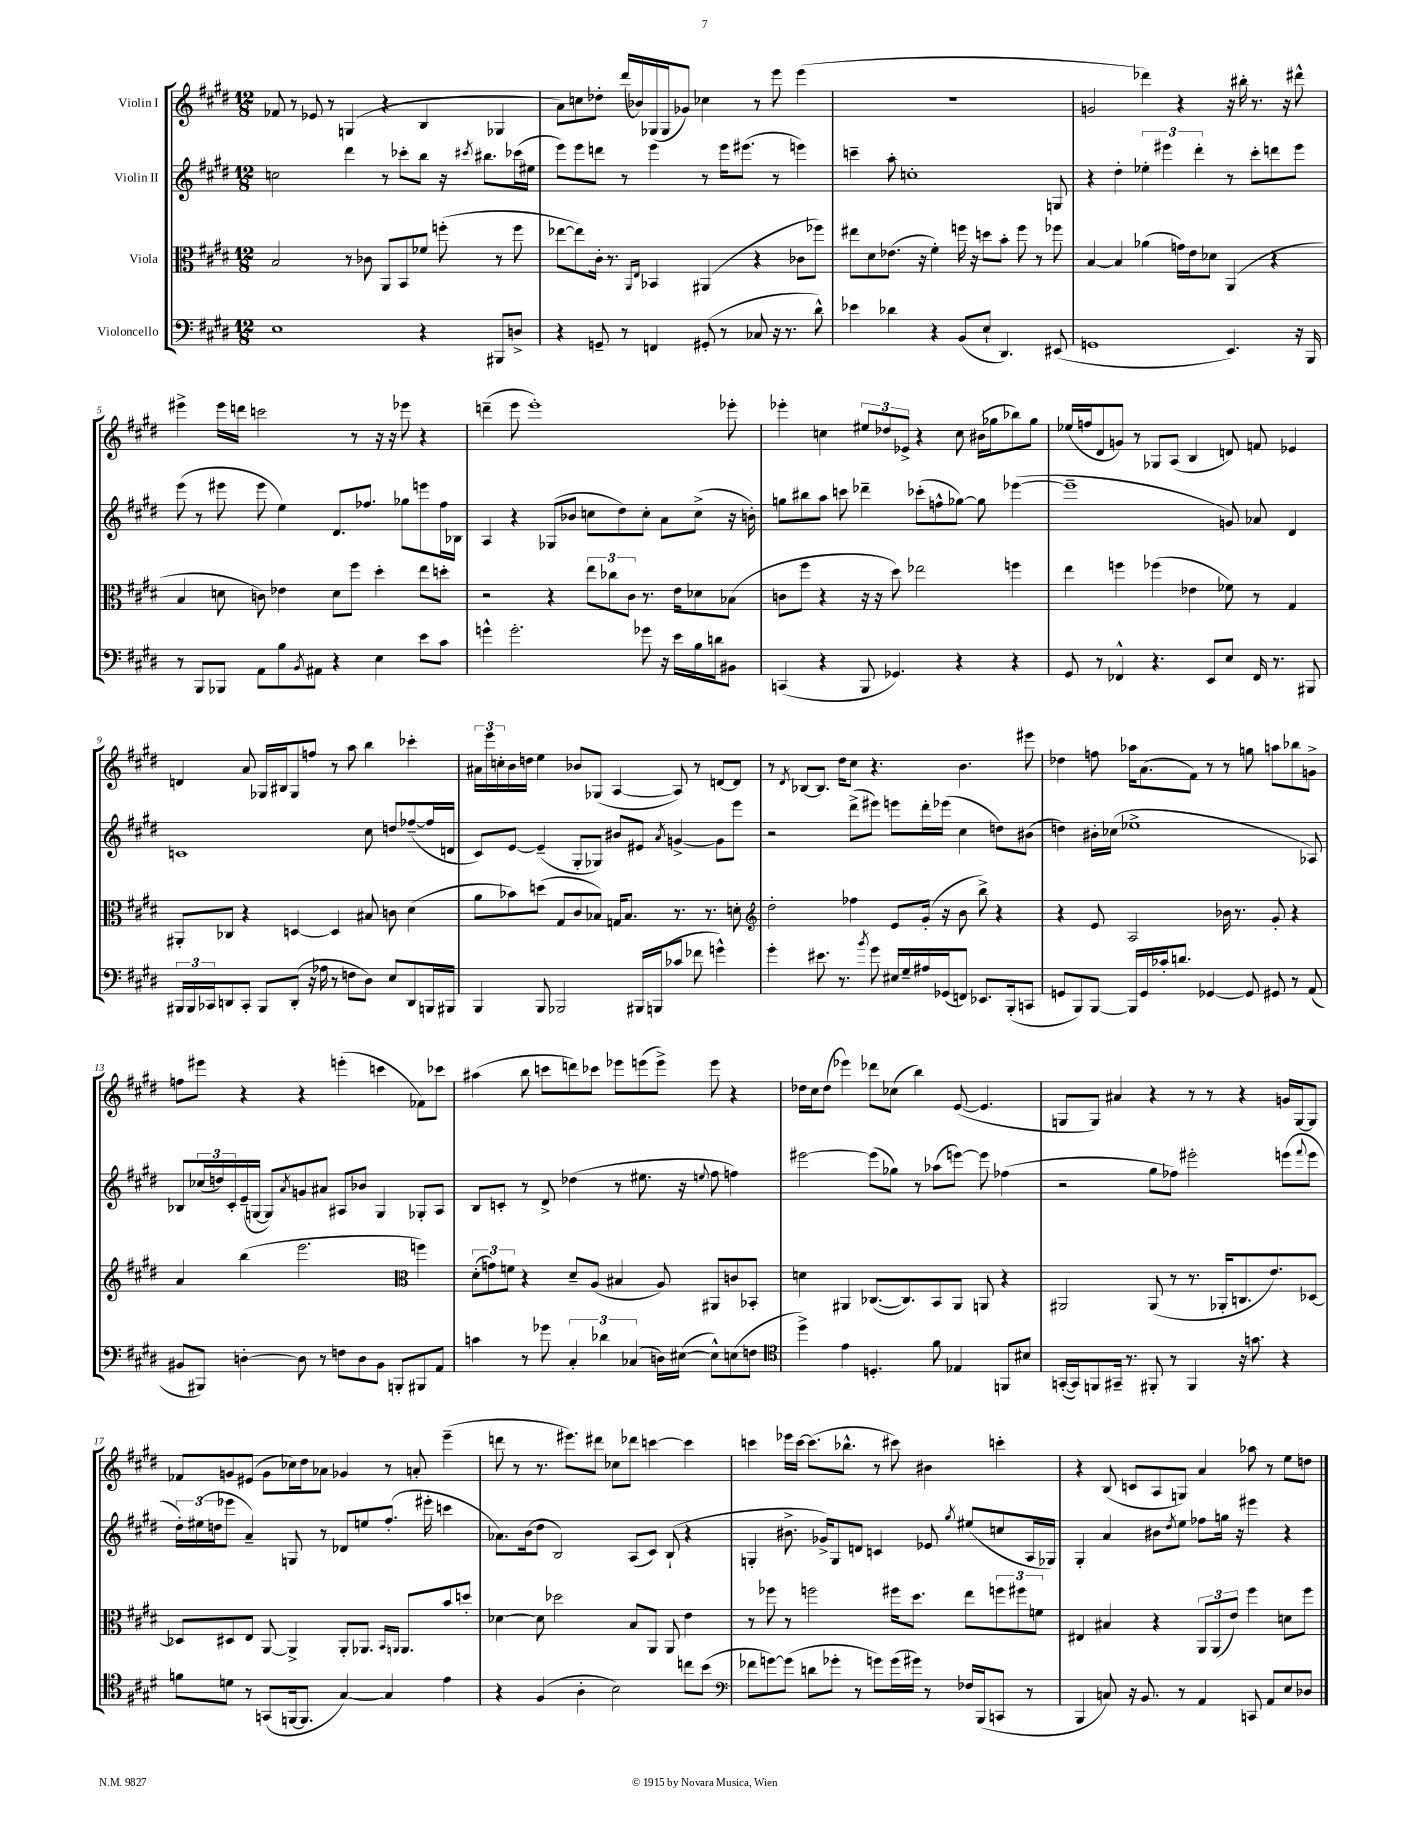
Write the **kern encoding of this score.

**kern	**kern	**kern	**kern
*part4	*part3	*part2	*part1
*staff4	*staff3	*staff2	*staff1
*I"Violoncello	*I"Viola	*I"Violin II	*I"Violin I
*clefF4	*clefC3	*clefG2	*clefG2
*k[f#c#g#d#]	*k[f#c#g#d#]	*k[f#c#g#d#]	*k[f#c#g#d#]
*M12/8	*M12/8	*M12/8	*M12/8
=1	=1	=1	=1
1E	2B/	2ccn\	8f-X/
.	.	.	8r
.	.	.	8e-X/
.	.	.	8r
.	8r	4ddd#\	(4Gn/
.	8c-X\	.	.
.	8AA/L	8r	4r
.	8BB/	8ccc-X'\L	.
4r	8f-X/J	8bb\J	4B/
.	(8ffn'\	16r	.
.	.	8qccc#X/	.
.	.	8.bb#X\L	.
8BBB#X/L	8r	.	4G-X/
8Dn^/J	8ff\	(16ccc-X\L	.
.	.	16ee#X\JJ	.
=2	=2	=2	=2
4r	[8ee-X\L	8eee\L)	8a\L)
.	8ee-\])	8eee\	8ccn\
8GGn~/	16c#'\Jk	8dddn\J	8dd-X'\J
.	8.r	.	.
8r	.	8r	(16ddd#/LL
.	.	.	16b-X/)
.	16qqAA/LL	.	.
.	16qqE/JJ	.	.
4FFn/	4BB-X/	4eee\	(16G-X/
.	.	.	16G-/J
.	.	.	8g-X/J)
(8GG#X'/	(4AA#X/	8r	4cc-X\
8r	.	16eee\KL	.
.	.	(8.eee#X\J	.
8C-X/	4r	.	8r
16r	.	8r	8eee\
8.r	.	.	.
.	8c-X\L	4eeen\)	(4eee\
8d#^^\)	8ff-X\J)	.	.
=3	=3	=3	=3
4e-X\	8ee#X\L	4cccn~\	1.r
.	8d#\	.	.
4d-X\	(8.e-X\J	8aa'\	.
.	.	1ccn'	.
.	16r	.	.
4r	4f#'\)	.	.
(8BB/L	16ffn\	.	.
.	16r	.	.
8E`/J	8ddn\L	.	.
4.DD#/)	8b'\J	.	.
.	8ff\	.	.
.	8r	.	.
(8EE#X/	8ff-X\	8Gn/	.
=4	=4	=4	=4
1GGn	[4B/	4r	2gn/
.	4B/]	4dd#'\	.
.	(4a-X\	6ee-X'\	4ddd-X\)
.	.	6eee#X\	.
.	16gn\LL)	.	4r
.	16e\J	.	.
.	.	6ddd#'\	.
.	8d-X\J	.	.
4.EE/)	(4AA/	8r	16r
.	.	.	16bb#X'\
.	.	8ccc#'\L	8.r
.	4r	8dddn\	.
.	.	.	16r
16r	.	8eee#\J	8ddd#X^^\
16BBB/	.	.	.
!!LO:LB:g=z
=5	=5	=5	=5
8r	4B/	(8eee\	4eee#X^\
8BBB/L	.	8r	.
8BBB-X/J	8dn\	8eee#X\	16eee#\LL
.	.	.	16dddn\JJ
8AA\L	8cn\)	8eee#\	2cccn\
8B\	4e-X\	4ee\)	.
8qBB/	.	.	.
8AA#X\J	.	.	.
4r	8d\L	8.d#/L	.
.	8ff#\J	.	8r
.	.	8.ff-X/J	.
4E\	4dd#'\	.	16r
.	.	.	16r
.	.	8gg-X\L	8eee-X\
8e\L	8ee\L	8eeen\	4r
8c#\J	8ddn'\J	16ff-\L	.
.	.	16B-X\JJ	.
=6	=6	=6	=6
4gn^^\	2r	4A/	(4dddn~\
2.g'\	.	4r	8eee\
.	.	.	1eee')
.	4r	(8G-X/L	.
.	.	8b-X/J	.
.	12ee\L	8ccn\L	.
.	12cc-X\	.	.
.	.	8dd#\)	.
.	12c#\J	.	.
8g-X\	8.r	8cc'\J	.
16r	.	8a\L	.
16e\LL	16e\KL	.	.
16B\	8d-X\	(8cc^\J	.
16dn\J	.	.	.
8BB#X\J	(8B-X\J	16r	8eee-X'\
.	.	16bn'\)	.
=7	=7	=7	=7
(4CCn/	8cn\L	8ggn\L	4eee-X'\
.	8ff#\J	8bb#X\	.
4r	4r	8aa\J	4ccn\
.	.	8cccn\	.
8BBB/	16r	4ddd-X~\	12ee#X/L
.	16r	.	.
.	.	.	12dd-X/
4.GG-X/)	8dd#\)	.	.
.	.	.	12e-X^/J
.	2ee-X\	(8ccc-X'\L	4r
.	.	8ffn^^\	.
4r	.	[8gg-X\J)	8cc\
.	.	8gg-\]	(16b#X\LL
.	.	.	16gg-X\J
4r	4ffn\	([4eee-X\	8bb-X\)
.	.	.	8gg-\J
=8	=8	=8	=8
8GG#/	4ee\	1eee-~]	(16ee-X/LL
.	.	.	16ffn/J
8r	.	.	8d#/
4FF-X^^/	4ffn\	.	8gn/J)
.	.	.	8r
4.r	(4ff-X\	.	8G-X/L
.	.	.	(8A/J
.	4e-X\	.	4B/
8EE/L	.	.	.
8E/J	8f-X\)	8gn/)	8dn/)
16FF-/	8r	8a-X/	8fn/
8.r	.	.	.
.	4G#/	4d#/	4e-X/
8BBB#X/	.	.	.
!!LO:LB:g=z
=9	=9	=9	=9
24BBB#X/LL	8AA#X'/L	1cn	4dn/
24BBB#/	.	.	.
24CC-X/J	.	.	.
8DDn/	8C-X/J	.	.
8CC-'/J	4r	.	8a/
8BBB#/L	.	.	16G-X/LL
.	.	.	16B#X/J
(8DD'/J	[4Dn/	.	8G-/
16r	.	.	8ffn/J
16A-X\	.	.	.
8r	4D/]	.	8r
8Fn\L	.	.	8aa\
8D#\J)	8B#X/	8cc#\	4bb\
8E/L	8cn\	8ddn/L	.
8DD/	(4d#\	([8ff-X~/	4ccc-X'\
16BBBn/L	.	16ff-/L]	.
16BBB#X/JJ	.	16dn/JJ	.
=10	=10	=10	=10
4BBB/	8a\L	8c#/L)	24a#X\LL
.	.	.	24eee\
.	.	.	24ccn'\
.	8b-X\)	[8e/J	16b\
.	.	.	16ddn\JJ
8BBB/	(8ddn\J	(4e~/]	4ee\
2BBB-X/	8G#/L	.	.
.	8c#/	8G#'/L	8b-X/L
.	8B-X/J)	8G-X/J)	(8G-X/J
.	16Gn/KL	8b#X/L	[4A/
.	8.B-/J	.	.
16BBB#X/LL	.	8e#X/J	.
(16BBBn/J	.	.	.
.	.	8qa/	.
8c-X/J	8.r	[4gn^/	8A/])
8f-X\	.	.	8r
.	8.r	.	.
4gn^^\)	.	8g\L]	[8dn/L
.	8dn'\	8eee\J	8d/J]
=11	=11	=11	=11
*	*clefG2	*	*
4g#'\	2dd#'\	2r	8r
.	.	.	8qd#/
.	.	.	[8B-X/L
8.e#X\	.	.	8.B-/J]
8.r	.	.	16dd#\KL
.	4ff-X\	(8ddd#^\L	8cc#\J
8qb/	.	.	.
8g#\	.	8eee#X\J)	4.r
16E#X/LL	8e/L	8eeen\L	.
16G#~/	.	.	.
16A#X/	(16g#'/Jk	16ddd#'\L	.
(16GG-X/J	16r	(16eee-X\JJ	.
8FFn/J)	8b\	4cc#\	4.b\
8.EE-X/L	8bb^\)	.	.
.	4r	8ddn\L)	.
(16BBB'/k	.	.	.
8CCn/J	.	(8b#X\J	8eee#X\
=12	=12	=12	=12
8GGn/L	4r	4ddn\)	4dd-X\
8BBB/)	.	.	.
[8BBB/J	8e/	16b#X'\LL	8ffn\
.	.	(16cc-X\JJ	.
16BBB/LL]	2A/	1ee-X^	16aa-X\KL
16GG/	.	.	(8.a\
16c-X'/J	.	.	.
8.dn/J	.	.	.
.	.	.	8f#\J)
[4GG-X/	.	.	8r
.	16b-X\	.	8r
.	8.r	.	.
8GG-/]	.	.	8ggn\
8GG#X/	8g#'/	.	8aan\L
8r	4r	.	8bb-X\
(8AA/	.	8A-X/)	8gn^\J
!!LO:LB:g=z
=13	=13	=13	=13
8BB#X/L	4a/	8B-X/L	8ffn\L
8BBB#X/J)	.	(24cc-X/L	8eee#X\J
.	.	24ddn/)	.
.	.	24c#'/	.
[4Dn'\	(4bb\	(16e~/	4r
.	.	[16Gn/JJ	.
.	.	8G/L])	.
.	.	8qa/	.
8D\]	2.eee\	8gn/	4r
8r	.	8a#X/J	.
8Fn\L	.	8A#X/L	(4eeen'\
8D\	.	8b-X/J	.
8BB#\J	.	4G/	4cccn\
8BBBn'/L	.	.	.
*	*clefC3	*	*
8BBB#X/	4ffn\)	8G-X'/L	8f-X\L)
8AA/J	.	8A#/J	8ccc-X\J
=14	=14	=14	=14
4cn\	(12d#'\L	8B/L	(4aa#X\
.	12gn\)	.	.
.	.	8cn'/J	.
.	12fn\J	.	.
8r	4r	8r	8bb\
8g-X\	.	8d#^/	8cccn\L
6C#'/	8d#~/L	(4dd-X\	8dddn\)
.	(8A/J	.	8ccc-X\J
6d-X\	.	.	.
.	4B#X/	8r	8eee-X\L
(6C-X/	.	.	.
.	.	8.ee#X\	(8eeen\
16Dn\LL)	8A/)	.	8eee^\J)
([16E#X\JJ	.	16r	.
.	.	8qqeen/	.
8E#^^\L])	8AA#X/L	8ff#\	8eee\
(8En\	8cn/	4ffn\)	4r
8Fn\J	8BB-X'/J	.	.
=15	=15	=15	=15
*clefC4	*	*	*
4dd#^\)	4dn\	[2eee#X\	16dd-X\LL
.	.	.	16cc#\J
.	.	.	(8dd-\J
4e\	4AA#X/	.	4eee-X\)
4.Dn'/	([8.C-X/L	(8eee#\L]	8ddd-X\L
.	.	8gg-X\J)	(8cc-X\J
.	8.C-/])	.	.
.	.	8r	4bb\)
8f#\	8BB/	(8aa-X\L	.
4E-X/	8AA#/J	[8eeen\J)	([8e/
.	8AAn/	8eee\]	4.e/]
8FFn/L	4r	(4ff-X\	.
8B#X/J	.	.	.
=16	=16	=16	=16
([16GGn'/LL	2AA#X/	2r	8Gn/L
16GG/J])	.	.	.
8FFn/	.	.	8G/J)
16GG#X~/Jk	.	.	4a#X/
8.r	.	.	.
8FF#X'/	(8AA#/	8gg#\L	4r
8r	8r	8ff-X\J)	.
4FF#/	8.r	2eee#X'\	8r
.	.	.	8r
.	16AA-X'/KL	.	.
16r	8.Cn/	.	4r
8.gn\	.	.	.
.	8.e/)	.	.
4r	.	(8eeen\L	16gn/LL
.	.	.	[16G/J
.	.	8qqfff#/	.
.	[8D-X/J	8eee\J	8G/J]
!!LO:LB:g=z
=17	=17	=17	=17
8fn\L	8D-X/L]	24dd#'\LL)	8f-X/L
.	.	(24ee#X\	.
.	.	24ddn\J	.
8dn\J	8D#X/	8eee-X\J	8gn/
8r	8E/J	4a~/)	(8e#X/J
(8GGn/L	[8AA/	.	8g\L
[16FFn/k	4AA^/]	8Gn/	16cc-X\L)
8.FF/J]	.	.	16dd#\J
.	.	8r	8a-X\J
[4G#/)	8AA'/L	8d-X/L	4g-X/
.	8.AA-X/J	8een/	.
4G#/]	.	(8.ff#'/J	8r
.	16qqBB/LL	.	.
.	16qqAAn/JJ	.	.
.	8.AA/L	.	.
.	.	.	8an'/
.	.	16eee#X'\	.
4e\	8b/	4cccn\	(4eee~\
.	8ddn'/J	.	.
=18	=18	=18	=18
4r	[4d-X\	8.a-X\L)	8dddn\
.	.	.	8r
.	.	(16b\k	.
(4F#/	8d-\]	8dd#\J	8.r
.	2dd-X\	2B/)	.
.	.	.	8.eee#X\L)
4A'\	.	.	.
.	.	.	8ddd#X\J
2B\)	.	.	8cc-X\L
.	8B/L	(8A/L	8ddd-X\J
.	8AA/J	8c#/J)	[4cccn\
.	8AA/	(8B`/	.
8ccn\L	4e\	4r	4ccc\]
(8b\J	.	.	.
=19	=19	=19	=19
*clefF4	*	*	*
8f-X\L	8r	4Gn'/	4cccn\
[8gn\)	8ff-X\	.	.
(8g\J]	8r	8.b#X^\	16eee-X\LL
.	.	.	[16ccc\JJ
8dn\L	2ffn\	.	(8.ccc\L]
.	.	16g-X^/KL)	.
8g-X'\J	.	8G/	.
.	.	.	8.bb-X^^\J
8r	.	8dn/J	.
8gn\L)	.	4cn/	8r
(16g\L	16ff#X\KL	.	8ccc#X\)
16g#X\JJ)	8.dd#\J	.	.
8r	.	8e-X/	4b#X\
.	.	8qgg#/	.
16F-X/LL	8ee\L	(8ee#X/L	.
(16BBB/J	.	.	.
8CCn/J	12ffn\	8ccn/	4cccn'\
.	12ff#X\	.	.
8r	.	16A/L	.
.	12fn\J	.	.
.	.	16G-X/JJ)	.
=20	=20	=20	=20
4BBB/	4E#X/	4G#'/	4r
8Cn/)	4B#X/	4a/	(8B/
16r	.	.	8cn/L
8.BB/	.	.	.
.	4r	8b#X\L	8A/
.	.	8qdd#/	.
8r	.	8ee\J	8Gn/J)
4AA/	12AA/L	8ff-X\L	4a/
.	(12AA/	.	.
.	.	16ggn\Jk	.
.	12e/J)	.	.
.	.	16r	.
8CCn/	4ff#\	4eee#X\	8aa-X\
8AA/L	.	.	8r
8E/	8dn\L	4r	8ee\L
8D-X/J	8ff#\J	.	8ddn\J
==	==	==	==
*-	*-	*-	*-
